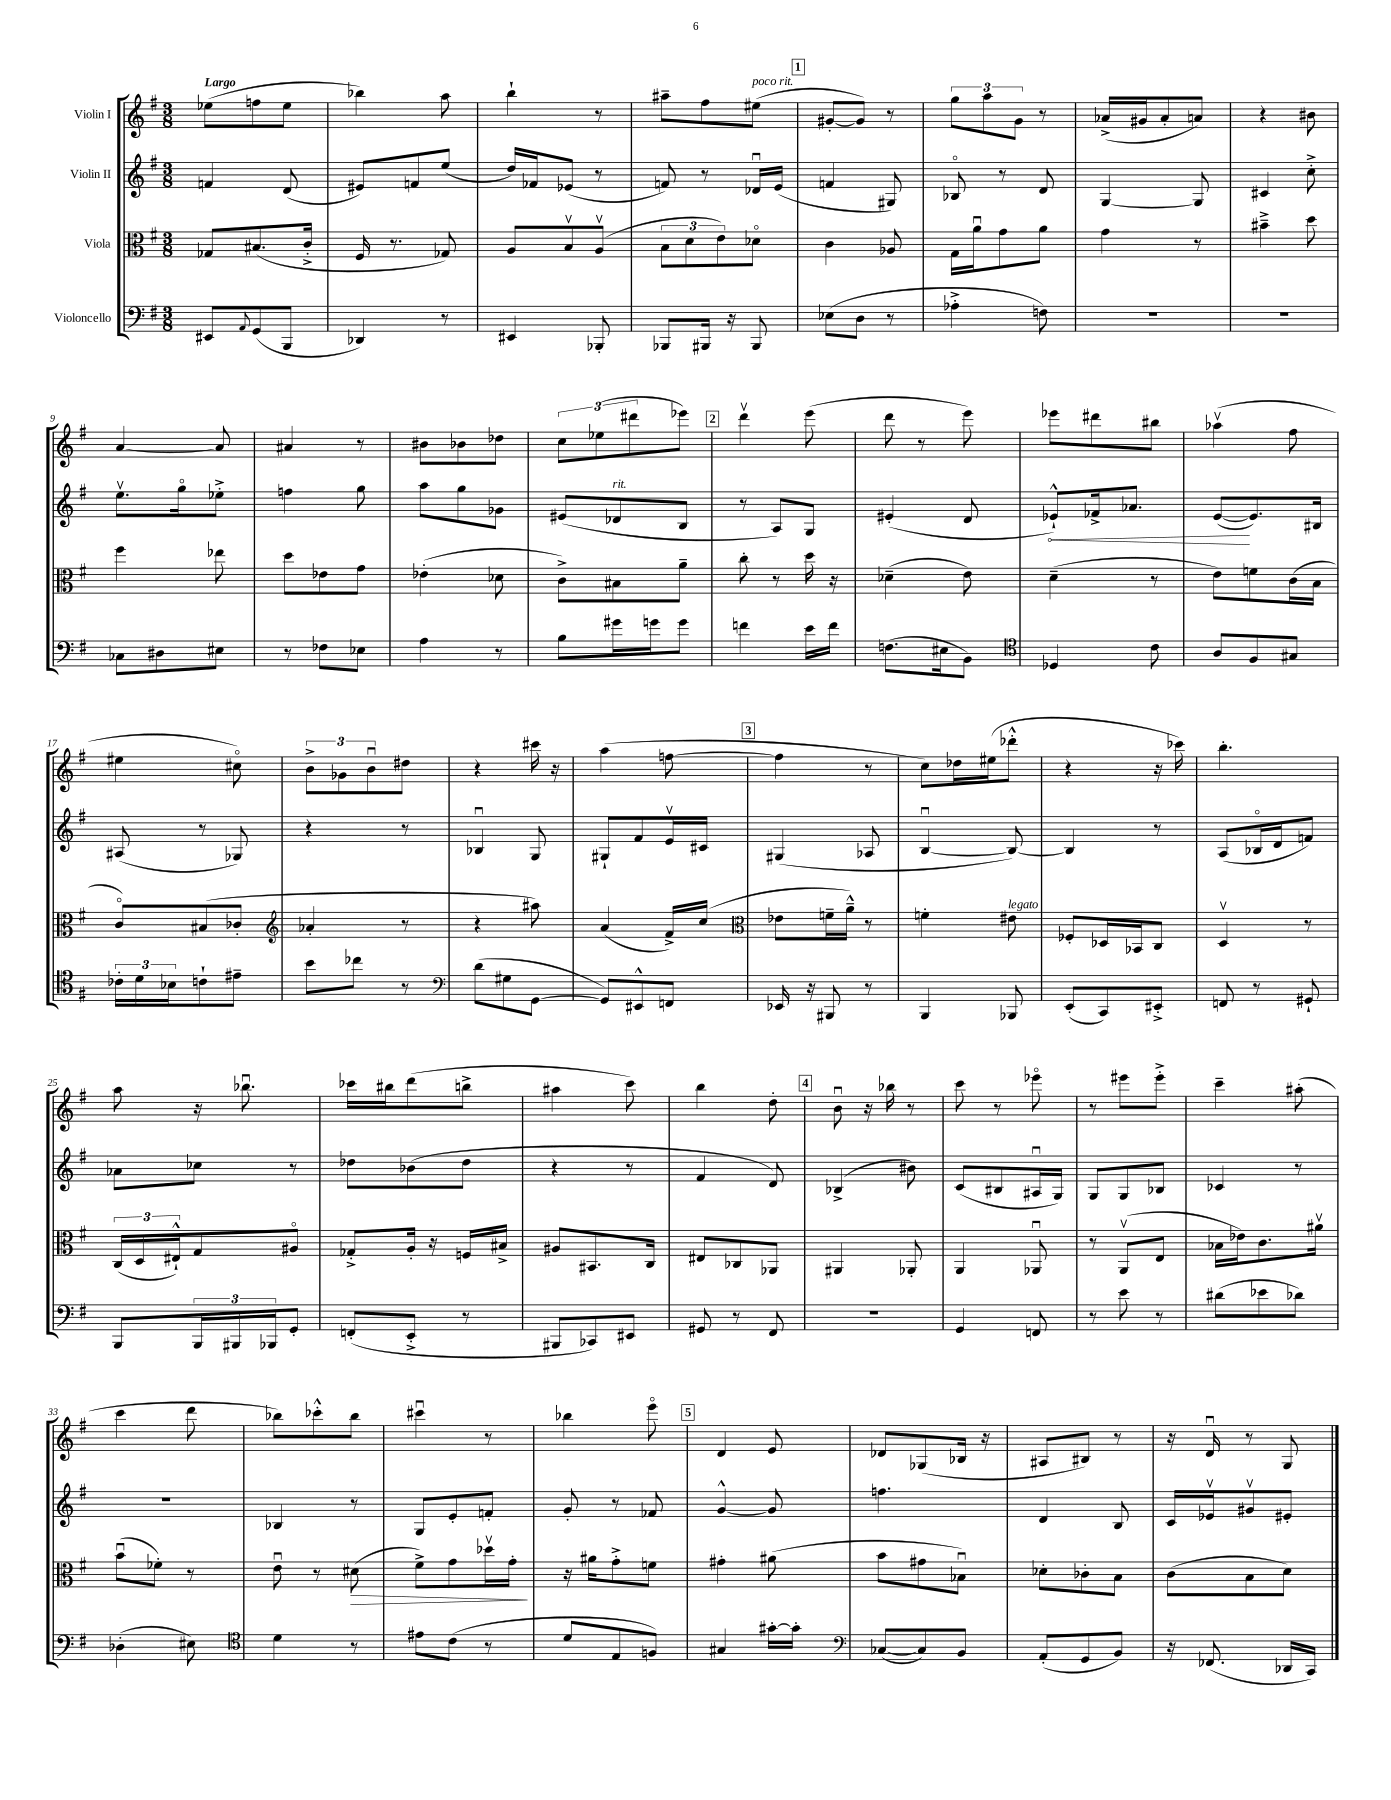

**kern	**kern	**dynam	**kern	**dynam	**kern
*part4	*part3	*part3	*part2	*part2	*part1
*staff4	*staff3	*staff3	*staff2	*staff2	*staff1
*I"Violoncello	*I"Viola	*	*I"Violin II	*	*I"Violin I
*clefF4	*clefC3	*	*clefG2	*	*clefG2
*k[f#]	*k[f#]	*	*k[f#]	*	*k[f#]
*M3/8	*M3/8	*	*M3/8	*	*M3/8
=1	=1	=1	=1	=1	=1
!	!	!	!	!	!LO:TX:a:B:t=Largo
8EE#X/L	8G-X/L	.	4fn/	.	(8ee-X\L
8qqAA/	.	.	.	.	.
(8GG/	(8.B#X/	.	.	.	8ffn\
8BBB/J	.	.	(8d/	.	8ee-\J
.	16c'^/Jk	.	.	.	.
=2	=2	=2	=2	=2	=2
4DD-X/)	16F#/	.	8e#X/L)	.	4bb-X\)
.	8.r	.	.	.	.
.	.	.	8fn/	.	.
8r	8G-X/)	.	(8ee/J	.	8aa\
=3	=3	=3	=3	=3	=3
4EE#X/	8A/L	.	16dd/LL)	.	4bb`\
.	.	.	16f-X/J	.	.
.	8Bv/	.	(8e-X/J	.	.
8BBB-X'/	(8Av/J	.	8r	.	8r
=4	=4	=4	=4	=4	=4
8BBB-X/L	12B\L	.	8fn/)	.	8aa#X~\L
.	12d\	.	.	.	.
16BBB#X/Jk	.	.	8r	.	8ff#\
.	12e\)	.	.	.	.
16r	.	.	.	.	.
!	!	!	!	!	!LO:TX:a:i:t=poco rit.
8BBB#/	8d-X\J	.	16d-Xu/LL	.	(8ee#X\J
.	.	.	(16e/JJ	.	.
!!LO:REH:place=s1:t=1
=5	=5	=5	=5	=5	=5
(8E-X\L	4c\	.	4fn/	.	[8g#X'/L
8D\J	.	.	.	.	8g#/J])
8r	8A-X/	.	8G#X/)	.	8r
=6	=6	=6	=6	=6	=6
4A-X'^\	16G\LL	.	8B-X/	.	12gg\L
.	16au\J	.	.	.	.
.	.	.	.	.	12aa\
.	8g\	.	8r	.	.
.	.	.	.	.	12g\J
8Fn\)	8a\J	.	8d/	.	8r
=7	=7	=7	=7	=7	=7
4.r	4g\	.	[4G/	.	(16a-X^/LL
.	.	.	.	.	16g#X/J
.	.	.	.	.	8a-'/
.	8r	.	8G/]	.	8an/J)
=8	=8	=8	=8	=8	=8
4.r	4b#X~^\	.	4c#X/	.	4r
.	8dd\	.	8cc'^\	.	8b#X\
!!LO:LB:g=z
=9	=9	=9	=9	=9	=9
8C-X\L	4ff#\	.	8.eev\L	.	[4a/
8D#X\	.	.	.	.	.
.	.	.	16gg\k	.	.
8E#X\J	8ee-X\	.	8ee-X'^\J	.	8a/]
=10	=10	=10	=10	=10	=10
8r	8dd\L	.	4ffn\	.	4a#X/
8F-X\L	8e-X\	.	.	.	.
8E-X\J	8g\J	.	8gg\	.	8r
=11	=11	=11	=11	=11	=11
4A\	(4e-X'\	.	8aa\L	.	8b#X\L
.	.	.	8gg\	.	8b-X\
8r	8d-X\	.	8g-X\J	.	8dd-X\J
=12	=12	=12	=12	=12	=12
8B\L	8c^\L)	.	(8e#X/L	.	12cc\L
.	.	.	.	.	(12ee-X\
!	!	!	!LO:TX:a:i:t=rit.	!	!
16g#X\L	8B#X\	.	8d-X/	.	.
.	.	.	.	.	12ddd#X\
16gn\J	.	.	.	.	.
8g\J	8a~\J	.	8B/J	.	8eee-X\J)
!!LO:REH:place=s1:t=2
=13	=13	=13	=13	=13	=13
4fn\	8cc'\	.	8r	.	4dddv\
.	8r	.	8A/L)	.	.
16e\LL	16dd\	.	8G/J	.	(8eee\
16f\JJ	16r	.	.	.	.
=14	=14	=14	=14	=14	=14
(8.Fn\L	(4d-X~\	.	(4e#X'/	.	8ddd\
.	.	.	.	.	8r
16E#X\k	.	.	.	.	.
8BB\J)	8e\)	.	8d/	.	8eee\)
=15	=15	=15	=15	=15	=15
*clefC4	*	*	*	*	*
!	!	!	!	!LO:HP:b	!
4D-X/	(4d~\	.	8e-X`^^/L)	<	8eee-X\L
.	.	.	16f-X^/k	.	8ddd#X\
.	.	.	8.a-X/J	.	.
8c\	8r	.	.	.	8bb#X\J
=16	=16	=16	=16	=16	=16
8A/L	8e\L)	.	([8e/L	.	(4aa-Xv\
8F#/	8fn\	.	8.e/])	[	.
8G#X/J	(16c\L	.	.	.	8ff#\
.	16B\JJ	.	16B#X/Jk	.	.
!!LO:LB:g=z
=17	=17	=17	=17	=17	=17
24c-X'\LL	8c/L)	.	(8A#X/	.	4ee#X\
24d\	.	.	.	.	.
24B-X\J	.	.	.	.	.
8cn`\	(8B#X/	.	8r	.	.
8e#X~\J	8c-X'/J	.	8G-X/)	.	8cc#X\)
=18	=18	=18	=18	=18	=18
*	*clefG2	*	*	*	*
8b\L	4a-X'/	.	4r	.	12b^\L
.	.	.	.	.	12g-X\
8cc-X\J	.	.	.	.	.
.	.	.	.	.	12bu\
8r	8r	.	8r	.	8dd#X\J
=19	=19	=19	=19	=19	=19
*clefF4	*	*	*	*	*
(8d\L	4r	.	4B-Xu/	.	4r
8G#X\	.	.	.	.	.
[8GG\J	8aa#X\)	.	8G/	.	16ccc#X\
.	.	.	.	.	16r
=20	=20	=20	=20	=20	=20
8GG/L])	(4a/	.	8G#X`/L	.	(4aa\
8EE#X^^/	.	.	8f#/	.	.
8FFn/J	16f#^/LL)	.	16ev/L	.	[8ffn\
.	(16cc/JJ	.	16c#X/JJ	.	.
!!LO:REH:place=s1:t=3
=21	=21	=21	=21	=21	=21
*	*clefC3	*	*	*	*
16EE-X/	8e-X\L	.	(4G#X/	.	4ff\]
16r	.	.	.	.	.
8BBB#X/	16fn~\L	.	.	.	.
.	16a~^^\JJ)	.	.	.	.
8r	8r	.	8A-X/	.	8r
=22	=22	=22	=22	=22	=22
4BBB/	4fn'\	.	[4Bu/	.	8cc\L)
.	.	.	.	.	16dd-X\L
.	.	.	.	.	(16ee#X\J
!	!LO:TX:a:i:t=legato	!	!	!	!
8BBB-X/	8e#X\	.	8B/_)	.	8ddd-X'^^\J
=23	=23	=23	=23	=23	=23
(8EE'/L	8F-X'/L	.	4B/]	.	4r
8CC/)	16D-X/L	.	.	.	.
.	16BB-X/J	.	.	.	.
8EE#X'^/J	8C/J	.	8r	.	16r
.	.	.	.	.	16ccc-X\)
=24	=24	=24	=24	=24	=24
8FFn/	4Dv/	.	(8A/L	.	4.bb'\
8r	.	.	16B-X/L	.	.
.	.	.	16d/J	.	.
8GG#X`/	8r	.	8fn/J)	.	.
!!LO:LB:g=z
=25	=25	=25	=25	=25	=25
8BBB/L	(24C/LL	.	8a-X\L	.	8aa\
.	24D/	.	.	.	.
.	24E#X`^^/J)	.	.	.	.
24BBB/L	8G/	.	8cc-X\J	.	16r
24BBB#X/	.	.	.	.	.
.	.	.	.	.	8.bb-Xu\
24BBB-X/J	.	.	.	.	.
8GG'/J	8A#X/J	.	8r	.	.
=26	=26	=26	=26	=26	=26
(8FFn'/L	8G-X'^/L	.	8dd-X\L	.	16ccc-X\LL
.	.	.	.	.	16bb#X\J
8EE'^/J	16A'/Jk	.	(8b-X\	.	(8ddd\
.	16r	.	.	.	.
8r	16Fn/LL	.	8dd-\J	.	8bbn^\J
.	16B#X^/JJ	.	.	.	.
=27	=27	=27	=27	=27	=27
8BBB#X/L	8A#X/L	.	4r	.	4aa#X\
8CC-X/)	8.BB#X/	.	.	.	.
8EE#X/J	.	.	8r	.	8ccc\)
.	16C/Jk	.	.	.	.
=28	=28	=28	=28	=28	=28
8GG#X/	8E#X/L	.	4f#/	.	4bb\
8r	8C-X/	.	.	.	.
8FF#/	8AA-X/J	.	8d/)	.	8dd'\
!!LO:REH:place=s1:t=4
=29	=29	=29	=29	=29	=29
4.r	4AA#X/	.	(4B-X^/	.	8bu\
.	.	.	.	.	16r
.	.	.	.	.	16bb-X\
.	8AA-X'/	.	8b#X\)	.	8r
=30	=30	=30	=30	=30	=30
4GG/	4AA/	.	(8c/L	.	8ccc\
.	.	.	8B#X/	.	8r
8FFn/	8AA-Xu/	.	16A#Xu/L	.	8eee-X\
.	.	.	16G/JJ)	.	.
=31	=31	=31	=31	=31	=31
8r	8r	.	8G/L	.	8r
8e\	(8AAv/L	.	8G/	.	8eee#X\L
8r	8E/J	.	8B-X/J	.	8eee#'^\J
=32	=32	=32	=32	=32	=32
(8d#X\L	16B-X\LL	.	4c-X/	.	4ccc~\
.	16e-X\J)	.	.	.	.
8e-X\	8.c\	.	.	.	.
8d-X\J)	.	.	8r	.	(8aa#X'\
.	16a#Xv\Jk	.	.	.	.
!!LO:LB:g=z
=33	=33	=33	=33	=33	=33
(4D-X'\	(8bu\L	.	4.r	.	4ccc\
.	8f-X'\J)	.	.	.	.
8E#X\)	8r	.	.	.	8ddd\
=34	=34	=34	=34	=34	=34
*clefC4	*	*	*	*	*
4d\	8eu\	.	4B-X/	.	8bb-X\L)
.	8r	.	.	.	8ccc-X'^^\
!	!	!LO:HP:b	!	!	!
8r	(8d#X\	>	8r	.	8bb-\J
=35	=35	=35	=35	=35	=35
8e#X\L	8f#^\L)	.	8G/L	.	4ccc#Xu\
(8c\J	8g\	.	8e'/	.	.
8r	16dd-Xv\L	.	8fn'/J	.	8r
.	16g'\JJ	.	.	.	.
.	.	]	.	.	.
=36	=36	=36	=36	=36	=36
8d/L	16r	.	8g'/	.	4bb-X\
.	16a#X\KL	.	.	.	.
8E/	8g'^\	.	8r	.	.
8Fn/J)	8fn\J	.	8f-X/	.	8eee\
!!LO:REH:place=s1:t=5
=37	=37	=37	=37	=37	=37
4G#X/	4g#X'\	.	[4g^^/	.	4d/
[16g#X'\LL	(8a#X\	.	8g/]	.	8e/
16g#'\JJ]	.	.	.	.	.
=38	=38	=38	=38	=38	=38
*clefF4	*	*	*	*	*
([8C-X/L	8b\L	.	4.ffn\	.	8d-X/L
8C-/])	8g#X\	.	.	.	(8G-X/
8BB/J	8B-Xu\J)	.	.	.	16B-X/Jk
.	.	.	.	.	16r
=39	=39	=39	=39	=39	=39
(8AA'/L	8d-X'\L	.	4d/	.	8A#X/L
8GG/	8c-X'\	.	.	.	8B#X/J)
8BB/J)	8B\J	.	8B/	.	8r
=40	=40	=40	=40	=40	=40
16r	(8c\L	.	16c/LL	.	16r
(8.FF-X/	.	.	16e-Xv/J	.	16du/
.	8B\	.	8g#Xv/	.	8r
16DD-X/LL	8d\J)	.	8e#X'/J	.	8G/
16CC/JJ)	.	.	.	.	.
==	==	==	==	==	==
*-	*-	*-	*-	*-	*-
